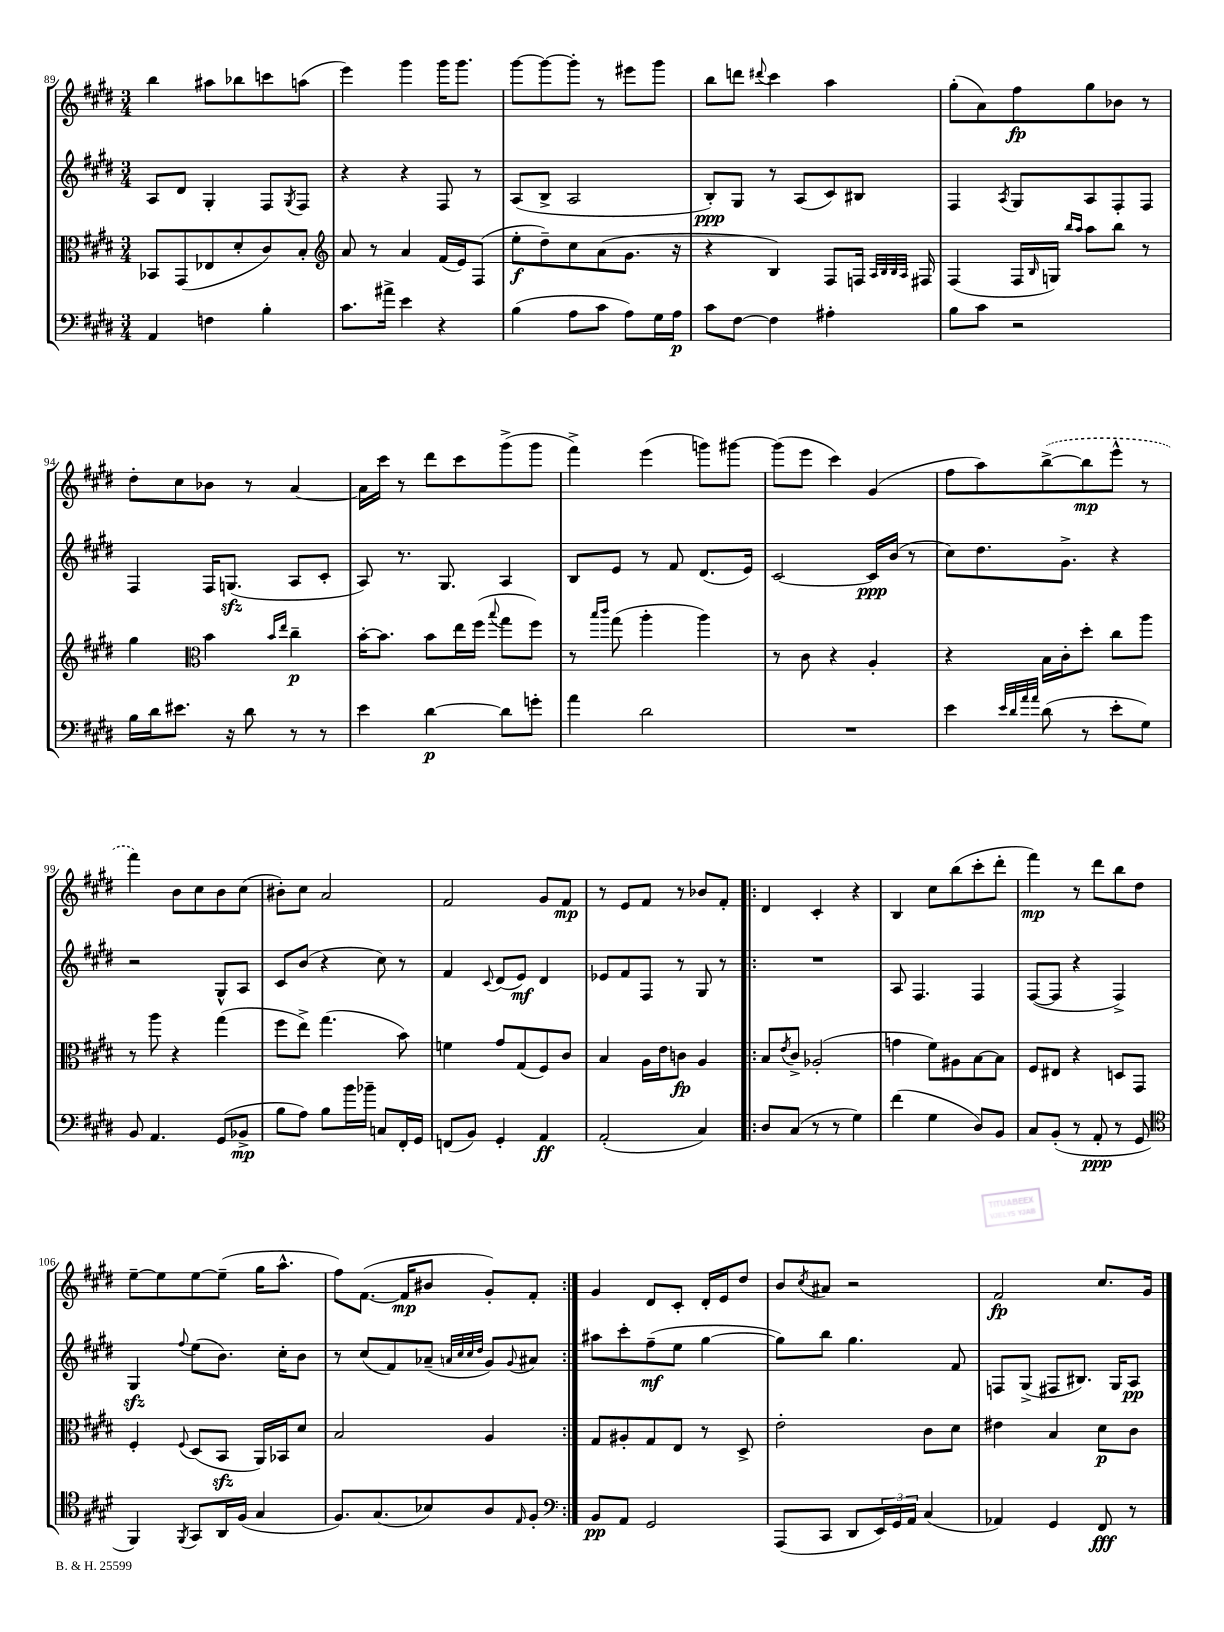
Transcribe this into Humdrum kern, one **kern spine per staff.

**kern	**kern	**kern	**kern
*staff4	*staff3	*staff2	*staff1
*clefF4	*clefC3	*clefG2	*clefG2
*k[f#c#g#d#]	*k[f#c#g#d#]	*k[f#c#g#d#]	*k[f#c#g#d#]
*M3/4	*M3/4	*M3/4	*M3/4
4AA/	8BB-/L	8A/L	4bb\
.	(8GG#/	8d#/J	.
4F\	8E-/	4G#'/	8aa#\L
.	8d#'/	.	8bb-\
4B'\	8c#/)	8F#/L	8ccc\
.	.	8qG#/	.
.	8B'/J	8F#/J	(8aa\J
=	=	=	=
*	*clefG2	*	*
8.c#\L	8a/	4r	4eee\)
.	8r	.	.
16a#^\Jk	.	.	.
4e\	4a/	4r	4ggg#\
4r	(16f#/LL	8F#/	16ggg#\LK
.	16e/J)	.	8.ggg#\J
.	(8F#/J	8r	.
=	=	=	=
(4B\	8ee'\L	(8A/L	[8ggg#\L
.	8dd#~\)	8B^/J	8ggg#\_
8A\L	8cc#\	2A/	8ggg#'\]J
8c#\J	(8a\	.	8r
8A\L)	8.g#\J	.	8eee#\L
16G#\L	.	.	8ggg#\J
16A\JJ	16r	.	.
=	=	=	=
8c#\L	4r	8B'/L)	8bb\L
[8F#\J	.	8G#/J	8ddd\J
.	.	.	8qqddd#/
4F#\]	4B/)	8r	4ccc#\
.	.	(8A/L	.
4A#'\	8F#/L	8c#/)	4aa\
.	16F/Jk	8B#/J	.
.	32qqA/LLL	.	.
.	32qqB/	.	.
.	32qqB/	.	.
.	32qqA/JJJ	.	.
.	16F#/	.	.
=	=	=	=
8B\L	(4F#/	4F#/	(8gg#'\L
8c#\J	.	.	8a\)
.	.	8qA/	.
2r	16F#/LL	8G#/L	8ff#\
.	16qqB/	.	.
.	16G/JJ)	.	.
.	16qqbb/LL	.	.
.	16qqaa/JJ	.	.
.	8aa\L	8A/	8gg#\
.	8bb\J	8F#'/	8b-\J
.	8r	8F#/J	8r
=	=	=	=
16B\LL	4gg#\	4F#/	8dd#'\L
16d#\J	.	.	.
8.e#\J	.	.	8cc#\
*	*clefC3	*	*
.	4b\	16F#/LK	8b-\J
16r	.	(8.G/J	.
8d#\	.	.	8r
.	16qqb/LL	.	.
.	16qqee/JJ	.	.
8r	4cc#~\	8A/L	[4a/
8r	.	8c#'/J	.
=	=	=	=
4e\	[16b'\LK	8A/)	16a\]LL
.	8.b\]J	.	16ccc#\JJ
.	.	8.r	8r
[4d#\	8b\L	.	8ddd#\L
.	.	8.G#/	.
.	16ee\L	.	8ccc#\
.	(16ff#\JJ	.	.
.	8qqbb/	.	.
8d#\]L	8gg#\L	4A/	(8ggg#^\
8g'\J	8ff#\J)	.	8ggg#\J
=	=	=	=
4a\	8r	8B/L	4fff#^\)
.	16qqbb/LL	.	.
.	16qqccc#/JJ	.	.
.	(8gg#\	8e/J	.
2d#\	4aa'\	8r	(4eee\
.	.	8f#/	.
.	4aa\)	(8.d#/L	8ggg\L)
.	.	.	[8ggg#\J
.	.	16e/Jk)	.
=	=	=	=
2.r	8r	[2c#/	(8ggg#\]L
.	8c#\	.	8eee\J
.	4r	.	4ccc#\)
.	4A'/	16c#/]LL	(4g#/
.	.	(16b/JJ	.
.	.	8r	.
=	=	=	=
4e\	4r	8cc#\L)	8ff#\L
.	.	8.dd#\	8aa\)
32qqe/LLL	.	.	.
32qqd#/	.	.	.
32qqa/	.	.	.
32qqa/JJJ	.	.	.
(8d#\	16B\LL	.	([8bb^\
.	16c#'\J	8.g#^\J	.
8r	8dd#'\J	.	8bb\]
8e'\L	8cc#\L	4r	8eee^^\J
8G#\J)	8aa\J	.	8r
=	=	=	=
8BB/	8r	2r	4fff#\)
4.AA/	8aa\	.	.
.	4r	.	8b\L
.	.	.	8cc#\
(8GG#/L	(4gg#\	8G#^^/L	8b\
8BB-^/J	.	8A/J	(8cc#\J
=	=	=	=
8B\L	8ff#\L	8c#/L	8b#'\L)
8A\J)	8ee^\J)	(8b/J	8cc#\J
8B\L	(4.gg#\	4r	2a/
16b\L	.	.	.
16b-~\JJ	.	.	.
8C/L	.	8cc#\)	.
16FF#'/L	8b\)	8r	.
16GG#/JJ	.	.	.
=	=	=	=
(8FF/L	4f\	4f#/	2f#/
8BB/J)	.	.	.
.	.	8qqc#/	.
4GG#'/	8g#/L	(8d#/L	.
.	(8G#/	8e/J)	.
4AA/	8F#/)	4d#/	8g#/L
.	8c#/J	.	8f#/J
=	=	=	=
(2AA'/	4B/	8e-/L	8r
.	.	8f#/	8e/L
.	16A\LL	8F#/J	8f#/J
.	16e\J	.	.
.	8c\J	8r	8r
4C#/)	4A/	8G#/	8b-/L
.	.	8r	8f#'/J
=!|:	=!|:	=!|:	=!|:
8D#/L	8B/L	2.r	4d#/
.	8qe/	.	.
(8C#/J	8c#^/J	.	.
8r	(2A-'/	.	4c#'/
8r	.	.	.
4G#\)	.	.	4r
=	=	=	=
(4f#\	4g\	8A/	4B/
.	.	4.F#/	.
4G#\	8f#\L)	.	8cc#\L
.	8A#\	.	(8bb\
8D#/L)	[8B\	4F#/	8ccc#'\
8BB/J	8B\]J	.	8ddd#'\J
=	=	=	=
8C#/L	8F#/L	([8F#/L	4fff#\)
(8BB'/J	8E#/J	8F#/]J	.
8r	4r	4r	8r
8AA'/	.	.	8ddd#\L
8r	8D/L	4F#^/)	8bb\
8GG#/	8GG#/J	.	8dd#\J
=	=	=	=
*clefC4	*	*	*
4FF#/)	4F#'/	4G#/	[8ee~\L
.	.	.	8ee\]
8qFF#/	8qqF#/	8qqff#/	.
8GG#/L	(8D#/L	(8ee\L	[8ee\
16AA/L	8BB/J	8.b\J)	(8ee~\]J
(16F#/JJ	.	.	.
4G#/	16AA/LL)	.	16gg#\LK
.	16BB-/J	16cc#'\LK	8.aa^^\J
.	8d#/J	8b\J	.
=	=	=	=
8.F#/L)	2B/	8r	8ff#\L)
.	.	(8cc#/L	([8.f#\J
(8.G#/	.	.	.
.	.	8f#/)	.
.	.	.	16f#/]LK
8B-/)	.	(8a-~/J	8b#/J
.	.	32qqa/LLL	.
.	.	32qqcc#/	.
.	.	32qqcc#/	.
.	.	32qqdd#/JJJ	.
8A/	4A/	8g#/L)	8g#'/L)
16qqE/	.	8qqg#/	.
8F#'/J	.	8a#/J	8f#'/J
=:|!	=:|!	=:|!	=:|!
*clefF4	*	*	*
8BB/L	8G#/L	8aa#\L	4g#/
8AA/J	8A#'/	8ccc#'\	.
2GG#/	8G#/	(8ff#~\	8d#/L
.	8E/J	8ee\J	8c#'/J
.	8r	[4gg#\	16d#'/LL
.	.	.	16e/J
.	8D#^/	.	8dd#/J
=	=	=	=
(8AAA/L	2e'\	8gg#\]L)	8b/L
.	.	.	8qcc#/
8CC#/J	.	8bb\J	8a#/J
8DD#/L	.	4.gg#\	2r
24EE/L)	.	.	.
24GG#/	.	.	.
24AA/JJ	.	.	.
(4C#/	8c#\L	.	.
.	8d#\J	8f#/	.
=	=	=	=
4AA-/)	4e#\	8F/L	2f#/
.	.	(8G#^/J	.
4GG#/	4B/	8F#/L	.
.	.	8.B#/J)	.
8FF#/	8d#\L	.	8.cc#/L
.	.	16G#/LK	.
8r	8c#\J	8A/J	.
.	.	.	16g#/Jk
==	==	==	==
*-	*-	*-	*-
